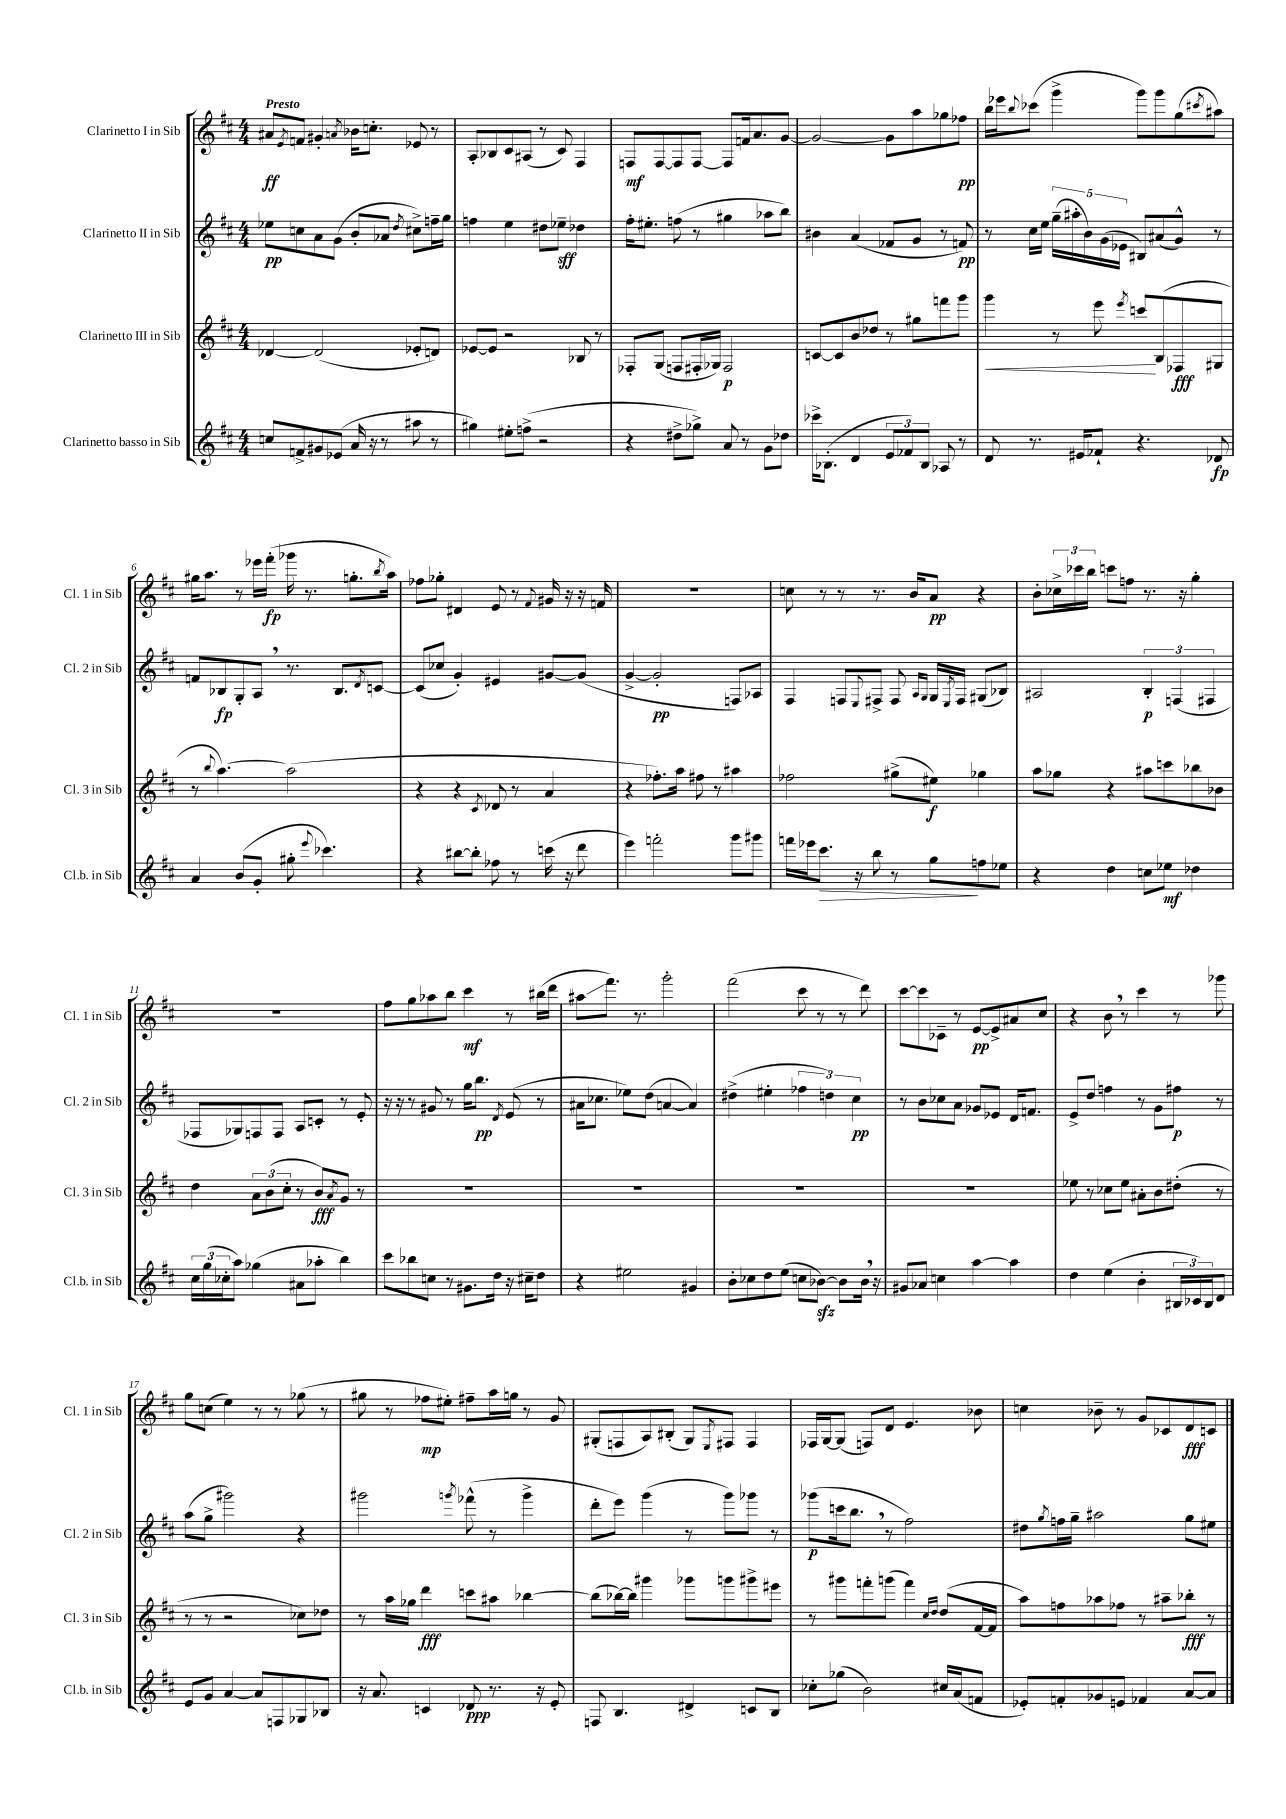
<<
\new StaffGroup <<
\new Staff = "s0" \with { instrumentName = "Clarinetto I in Sib" shortInstrumentName = "Cl. 1 in Sib" } {
    \clef treble \key d \major \numericTimeSignature \time 4/4 \tempo "Presto"
    ais'8\ff \acciaccatura { e'8 } f'8 gis'4-. \acciaccatura { a'8 } bes'16 c''8.-. ees'8 r8 |
    a8-. bes8 cis'8 ais8( r8 cis'8) fis4 |
    f8\mf f8~ f8 f8~ f8 f'16 a'8. g'8~ |
    g'2~ g'8 a''8 ges''8 fes''8\pp |
    b''16 ees'''16 \appoggiatura { b''8 } ces'''8( g'''4-> g'''8) g'''8 g''8( \acciaccatura { cis'''8 } ais''8) |
    gis''16 a''8. r8 ees'''16 fis'''16-.\fp( ges'''16 r8. g''8.-. \acciaccatura { b''8 } a''16) |
    fes''8 ges''8-. dis'4 e'8 r8 \appoggiatura { fis'8 } gis'16 r16 r16 f'16 |
    R1 |
    c''8 r8 r8 r8. b'16 a'8\pp r4 |
    b'8-. \tuplet 3/2 { ces''16-> ces'''16 b''16 } c'''8 f''8 r8. r16 g''4-. |
    R1 |
    fis''8 g''8 aes''8 b''8 cis'''4\mf r8 bis''16( d'''16 |
    ais''8\glissando fis'''8.) r8. g'''2-. |
    fis'''2( cis'''8 r8 r8 d'''8) |
    cis'''8~ cis'''8 ces'8-- r8 e'8~\pp e'8-> ais'8 cis''8 |
    r4 b'8 \breathe r8 cis'''4 r8 ges'''8 |
    g''8 c''8( e''4) r8 r8 ges''8( r8 |
    gis''8 r8 fes''8\mp eis''8-.) fis''8-- a''16 g''16 r8 g'8 |
    gis8-.( f8 a8) bis8-.( gis8) \acciaccatura { e8 } fis8 fis4 |
    fes16 g16~ g8( f8) d'8 e'4. bes'8 |
    c''4 bes'8-- r8 g'8 ces'8 d'8\fff c'8 \bar "|." |
}
\new Staff = "s1" \with { instrumentName = "Clarinetto II in Sib" shortInstrumentName = "Cl. 2 in Sib" } {
    \clef treble \key d \major \numericTimeSignature \time 4/4
    ees''8\pp c''8 a'8 g'8( b'8-. aes'8 \acciaccatura { d''8 } cis''8->) f''16-- g''16 |
    f''4 e''4 dis''8 ees''8--\sff des''4 |
    fis''16-. eis''8.-. f''8( r8 gis''4 aes''8 b''8) |
    bis'4 a'4( fes'8 g'8 r8 f'8\pp) |
    r8 cis''16 e''16 \tuplet 5/4 { g''16--( ais''16-. b'16) g'16( ees'16 } bis8) ais'8( g'8-^) r8 |
    f'8 bes8\fp g8-. a8 \breathe r8. bes8. \acciaccatura { d'8 } c'8~ |
    c'8( ces''8 g'4-.) eis'4 gis'8~ gis'8( |
    g'4~-> g'2-.\pp f8) aes8 |
    fis4 f8 \appoggiatura { e8 } fis8-> fis8 \grace { a16 g16 } g16 \acciaccatura { e8 } fis16 gis8( bes8) |
    ais2 \tuplet 3/2 { b4-.\p f4( fis4 } |
    fes8 ges8) f8 f8 a8 c'8-. r8 e'8-. |
    r16 r16 r8 gis'8 r8 g''16 b''8.\pp \acciaccatura { d'8 } e'8( r8 |
    ais'16 ces''8. ees''8) d''8( a'4~ a'4) |
    dis''4->( eis''4-. \tuplet 3/2 { fes''4 d''4) cis''4\pp } |
    r8 b'8 ces''8 a'8 ges'8 ees'8 d'16 f'8. |
    e'8-> d''8 f''4 r8 g'8 fis''8\p r8 |
    a''8( g''8-> gis'''2) r4 |
    gis'''2 \acciaccatura { g'''8 } fes'''8-^( r8 g'''4-> |
    d'''8-. e'''8) g'''4( r8 g'''8) ges'''8 r8 |
    ges'''8\p( c'''16 b''8. \breathe r8 fis''2) |
    dis''8 \acciaccatura { g''8 } f''16 g''16-- ais''2 g''8 eis''8 \bar "|." |
}
\new Staff = "s2" \with { instrumentName = "Clarinetto III in Sib" shortInstrumentName = "Cl. 3 in Sib" } {
    \clef treble \key d \major \numericTimeSignature \time 4/4
    des'4~ des'2( ees'8-. d'8) |
    ees'8~ ees'8 r2 bes8 r8 |
    fes8-. g8( f8 fis16-. ges16) fis2\p |
    c'8~ c'8 b'8 des''8 r8 gis''8 f'''8 g'''8 |
    g'''4\< r8 e'''8 \acciaccatura { e'''8 } c'''8\! b8( fes8\fff gis8 |
    r8 \appoggiatura { b''8 } a''4.~) a''2( |
    r4 r4 \acciaccatura { cis'8 } des'8 r8 a'4 |
    r4 fes''8.-.) a''16 fis''8 r8 ais''4 |
    fes''2 gis''8->( eis''8\f) ges''4 |
    a''8 ges''8 r4 ais''8 c'''8 bes''8 bes'8 |
    d''4 \tuplet 3/2 { a'8 b'8( cis''8-. } r8 b'8\fff) \acciaccatura { a'8 } g'8 r8 |
    R1 |
    R1 |
    R1 |
    R1 |
    ees''8 r8 ces''8 ees''8 ais'8-. b'8 dis''8-.( r8 |
    r8 r8 r2 ces''8) des''8 |
    r8 a''16 ges''16 d'''4\fff c'''8 ais''8 bes''4~ |
    bes''8( bes''16~) bes''16 gis'''4 ges'''8 g'''8 gis'''8-> eis'''8 |
    r8 gis'''8 f'''8-. g'''8( f'''4) \grace { cis''16 d''16 } d''8( fis'16~ fis'16 |
    a''8) f''8 aes''8 fes''8 r8 ais''8-- bes''8-.\fff r8 \bar "|." |
}
\new Staff = "s3" \with { instrumentName = "Clarinetto basso in Sib" shortInstrumentName = "Cl.b. in Sib" } {
    \clef treble \key d \major \numericTimeSignature \time 4/4
    c''8 f'8-> gis'8 ees'8( a'16 r16 r8 ais''8 r8 |
    gis''4) eis''8-. f''8->( r2 |
    r4 dis''8-> ges''8->) a'8 r8 g'8 des''8 |
    ces'''16-> bes8.-.( d'4 \tuplet 3/2 { e'8 fes'8) bes8 } aes8 r8 |
    d'8 r8. eis'16 fes'8-! r4. des'8\fp |
    a'4 b'8( g'8-. gis''8-. \appoggiatura { e'''8 } ces'''4.) |
    r4 bis''8~ bis''8-. fes''8 r8 c'''16( r16 d'''8 |
    e'''4) f'''2-. g'''8 gis'''8 |
    f'''16 ees'''16 cis'''8.\> r16 b''8 r8 g''8\! f''8 ees''8 |
    r4 d''4 c''8 ees''8\mf des''4 |
    \tuplet 3/2 { cis''16 g''16( ces''16-. } a''8) ges''4( ais'8 aes''8-. b''4) |
    cis'''8 bes''8 c''8 r8 gis'8. d''16 r16 cis''16-- d''8 |
    r4 eis''2 gis'4 |
    b'8-. ces''8 d''8 e''8( c''8 bes'8~\sfz) bes'8 bes'16 \breathe r16 |
    gis'8 aes'8 c''4 a''4~ a''4 |
    d''4 e''4( b'4-. \tuplet 3/2 { bis16 ces'16) bis16 } d'8 |
    e'8 g'8 a'4~ a'8 f8 ges8 bes8 |
    r16 a'8. c'4 des'8\ppp r8. r16 e'8-. |
    f8 b4. dis'4-> c'8 b8 |
    ces''8-. ges''8( b'2) cis''16 a'16( f'8 |
    ees'8-.) f'8-. ges'8 e'8 fes'4 a'8~ a'8 \bar "|." |
}
>>
>>
